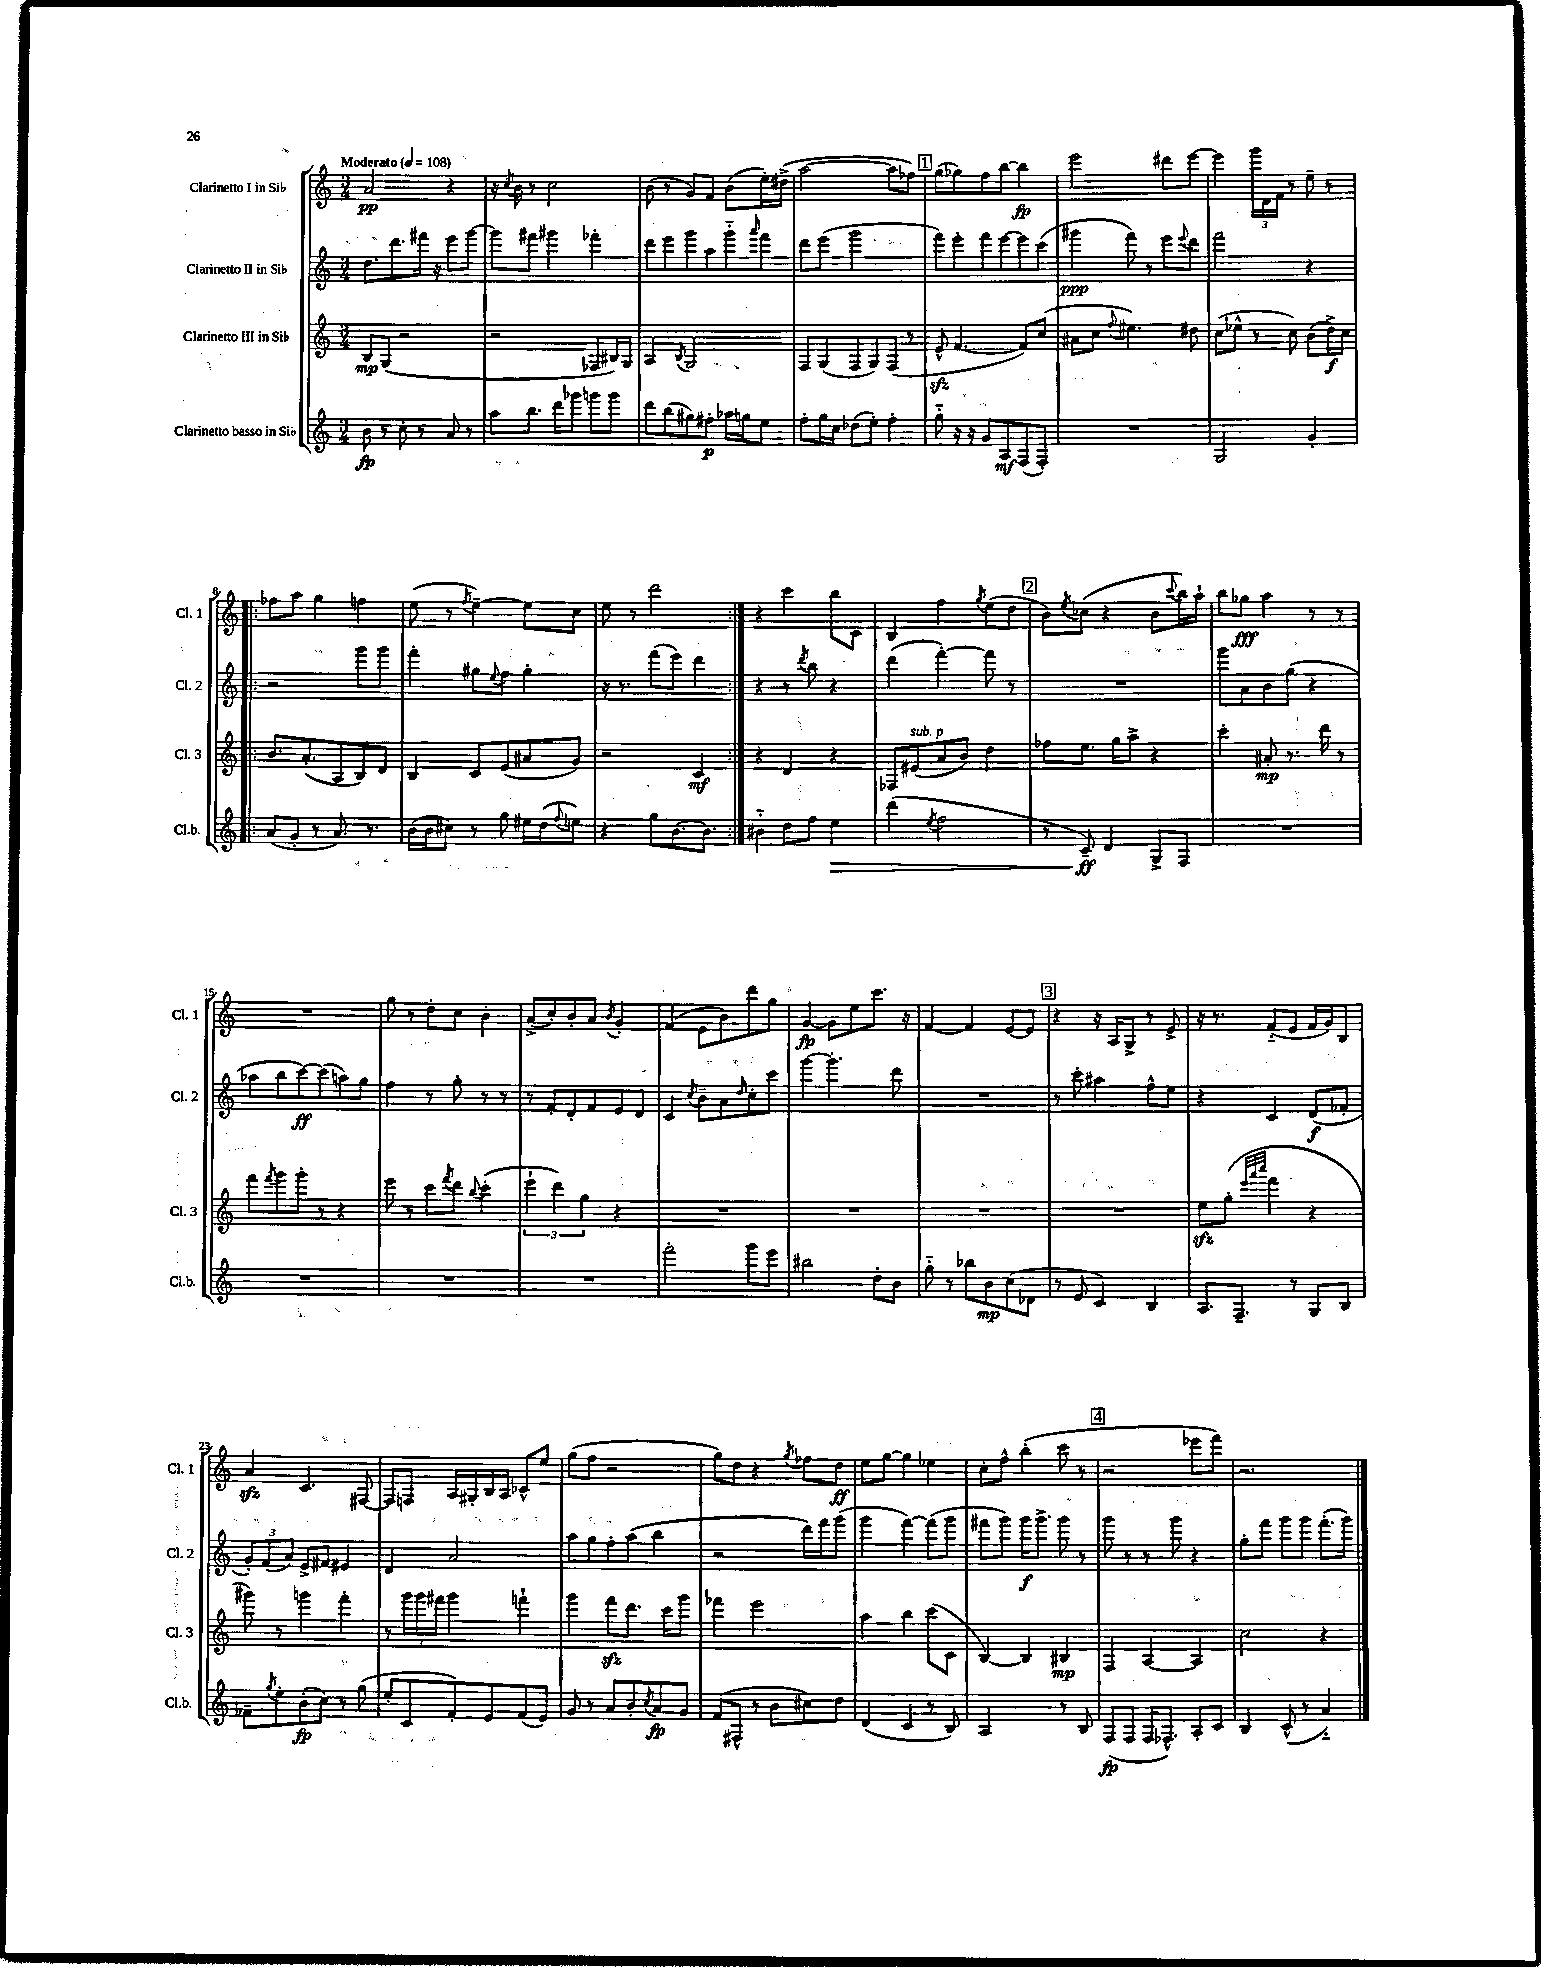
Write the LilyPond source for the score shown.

<<
\new StaffGroup <<
\new Staff = "s0" \with { instrumentName = "Clarinetto I in Sib" shortInstrumentName = "Cl. 1" } {
    \clef treble \key c \major \numericTimeSignature \time 3/4 \tempo "Moderato" 4 = 108
    a'2\pp r4 |
    r16 \acciaccatura { c''8 } b'16 r8 c''2 |
    b'8( r8 g'8) f'8 b'8( e''16-.) dis''16->( |
    a''2~ a''8 fes''8) |
    \mark \markup { \box "1" } g''8( ges''8) f''8 b''8~ b''4\fp |
    e'''2 dis'''8 e'''8~ |
    e'''4 \tuplet 3/2 { g'''16 d'16 f'16 } r8 e''8-- r8 |
    \repeat volta 2 { fes''8 a''8 g''4 f''4 |
    e''8( r8 \acciaccatura { f''8 } e''4~--) e''8 c''8 |
    e''8 r8 d'''2 | }
    r4 c'''4 b''8 c'8 |
    b4 f''4 \acciaccatura { g''8 } e''8( d''8 |
    \mark \markup { \box "2" } b'8) \acciaccatura { e''8 } ces''8( r4 b'8 \appoggiatura { c'''8 } b''16) a''16-! |
    b''8 ges''8\fff a''4 r8 r8 |
    R2. |
    g''8 r8 d''8-. c''8 b'4-. |
    a'8->( c''8-.) b'8-. a'8 \acciaccatura { b'8 } g'4-. |
    f'4( e'8 b'8) d'''8 g''8 |
    g'4~\fp g'8 e''8 c'''8. r16 |
    f'4~ f'4 e'8~ e'8 |
    \mark \markup { \box "3" } r4 r16 a16 g8-> r8 e'8-> |
    r16 r8. f'8-_( e'8 f'16 g'16) b8 |
    a'4\sfz c'4. fis8~ |
    fis8 f8 a16 gis16-. b16 a16 ces'8-^ e''8 |
    g''8( f''8 r2 |
    g''8) d''8 r4 \acciaccatura { g''8 } fes''8 d''8\ff |
    e''8 g''8~ g''4 ees''4 |
    c''8-. f''8-^ b''4-.( c'''8 r8 |
    \mark \markup { \box "4" } r2 ees'''8 f'''8) |
    r2. \bar "|." |
}
\new Staff = "s1" \with { instrumentName = "Clarinetto II in Sib" shortInstrumentName = "Cl. 2" } {
    \clef treble \key c \major \numericTimeSignature \time 3/4
    d''8. d'''8. fis'''16 r16 e'''8 g'''8~ |
    g'''8 fis'''8 gis'''4 fes'''4-. |
    d'''8 e'''8 g'''8 a''8 g'''8-_ \grace { a'''16 } f'''8 |
    d'''8 e'''8( g'''2 |
    \mark \markup { \box "1" } f'''8) e'''8-. f'''8 e'''8~ e'''8 c'''8( |
    gis'''4\ppp f'''8) r8 e'''8 \appoggiatura { e'''8 } d'''8 |
    f'''2 r4 |
    \repeat volta 2 { r2 g'''8 g'''8 |
    f'''4-. gis''8 \appoggiatura { e''8 } f''8 gis''4-. |
    r16 r8. f'''8( e'''8) d'''4 | }
    r4 r8 \acciaccatura { d'''8 } b''8 r4 |
    d'''4( f'''4~-.) f'''8 r8 |
    \mark \markup { \box "2" } R2. |
    g'''8 a'8 b'8 g''8( r4 |
    aes''8 b''8 c'''8~\ff) c'''8( a''8) g''8 |
    f''4 r8 g''8-. r8 r8 |
    r8 f'8-. d'8-. f'8 e'8 d'8 |
    c'4 \acciaccatura { c''8 } b'8-- a'8 \grace { d''16 } c''8-. c'''8 |
    g'''4~ g'''4.-. d'''8 |
    R2. |
    \mark \markup { \box "3" } r8 c'''8-. ais''4 f''8-^ e''8 |
    r4 c'4 d'8\f( fes'8-. |
    \tuplet 3/2 { g'8-.) f'8( a'8) } e'8-> fis'8 eis'4 |
    d'4 a'2 |
    a''8 g''8 f''8-. a''8( b''4 |
    r2 d'''16) f'''16 g'''8( |
    g'''4 f'''4~) f'''8( g'''8 |
    fis'''8 g'''8) g'''16\f g'''8.-> g'''8 r8 |
    \mark \markup { \box "4" } g'''8 r8 r8 g'''8 r4 |
    g''8-. f'''8 g'''8 g'''8 f'''8.-.( g'''16) \bar "|." |
}
\new Staff = "s2" \with { instrumentName = "Clarinetto III in Sib" shortInstrumentName = "Cl. 3" } {
    \clef treble \key c \major \numericTimeSignature \time 3/4
    b8\mp g8( r2 |
    r2 fes8 bis16) g16 |
    a4 \acciaccatura { b8 } g2 |
    f8 g8( f8 g8) f8( r8 |
    \mark \markup { \box "1" } e'8-^\sfz f'4.~ f'8) c''8( |
    ais'8 c''8 \appoggiatura { f''8 } eis''4.) dis''8 |
    c''8( ees''8-^ r8 c''8) b'8( d''16->\f) c''16 |
    \repeat volta 2 { b'8. a'8.-.( a8 b8) d'8 |
    b4 c'8 e'8( ais'8 g'8) |
    r2 c'4\mf | }
    r4 d'4 r4 |
    fes8 eis'8^\markup { \italic "sub. p" }( a'8 b'8) d''4 |
    \mark \markup { \box "2" } fes''8 e''8. g''16 a''8-> r4 |
    c'''4-. ais'8-.\mp r8. d'''16 r8 |
    f'''8 \acciaccatura { f'''8 } g'''8 g'''8-. r8 r4 |
    e'''8 r8 c'''8 \acciaccatura { f'''8 } d'''8 \appoggiatura { b''8 } c'''4-.( |
    \tuplet 3/2 { e'''4-! d'''4) g''4 } r4 |
    R2. |
    R2. |
    R2. |
    \mark \markup { \box "3" } R2. |
    e''8\sfz g''8-.( \grace { e'''32 a'''32 c''''32 } f'''4 r4 |
    gis'''8) r8 g'''4 f'''4-. |
    r8 \tuplet 3/2 { g'''16 g'''16 fis'''16 } g'''4 f'''4-! |
    g'''4 f'''8\sfz d'''8. c'''16 g'''8 |
    fes'''4 e'''2 |
    a''4 b''4 c'''8( c'8 |
    b4~) b4 bis4\mp |
    \mark \markup { \box "4" } f4 a4~ a4 |
    c''2 r4 \bar "|." |
}
\new Staff = "s3" \with { instrumentName = "Clarinetto basso in Sib" shortInstrumentName = "Cl.b." } {
    \clef treble \key c \major \numericTimeSignature \time 3/4
    b'8\fp r8 c''8-. r8 a'8 r8 |
    a''8 b''8. d'''16 ges'''8 g'''8 g'''8 |
    d'''8 b''8( gis''8) fis''8-.\p aes''16 g''16 e''8 |
    f''8-. g''16 c''16 des''8( e''8-.) f''4-. |
    \mark \markup { \box "1" } g''8-_ r16 r16 g'8 a8\mf f8( f8-.) |
    R2. |
    g2 g'4-. |
    \repeat volta 2 { a'8( g'8-. r8 a'8.) r8. |
    b'16( b'16 cis''8) r8 g''8 eis''16 d''16( \appoggiatura { f''8 } e''8) |
    r4 g''8 b'8.~ b'8. | }
    bis'4-_ d''8 f''8 e''4\> |
    d'''4( \acciaccatura { e''8 } f''2 |
    \mark \markup { \box "2" } r8 c'8--\ff\!) d'4 g8-> f8 |
    R2. |
    R2. |
    R2. |
    R2. |
    f'''2-. g'''8 e'''8 |
    bis''2 d''8-. b'8 |
    g''8-_ r8 bes''8 b'8\mp c''8( des'8 |
    \mark \markup { \box "3" } r8 e'8 c'4) b4 |
    a8. f8.-- r8 g8 b8 |
    fes'8-- \acciaccatura { g''8 } e''8-. b'8-.\fp( c''8) r8 g''8( |
    e''8-. c'8 f'8-.) e'8 f'8( e'8) |
    g'8 r8 a'8 b'8-. \acciaccatura { c''8 } a'8\fp g'8 |
    f'8( fis8-^ r8 b'8 cis''8) d''8 |
    d'4( c'4 r8 b8) |
    a2 r8 b8 |
    \mark \markup { \box "4" } f8\fp( f8 f16 fes8.-^) a8-. c'8 |
    b4 c'8-^( r8 a'4-_) \bar "|." |
}
>>
>>
